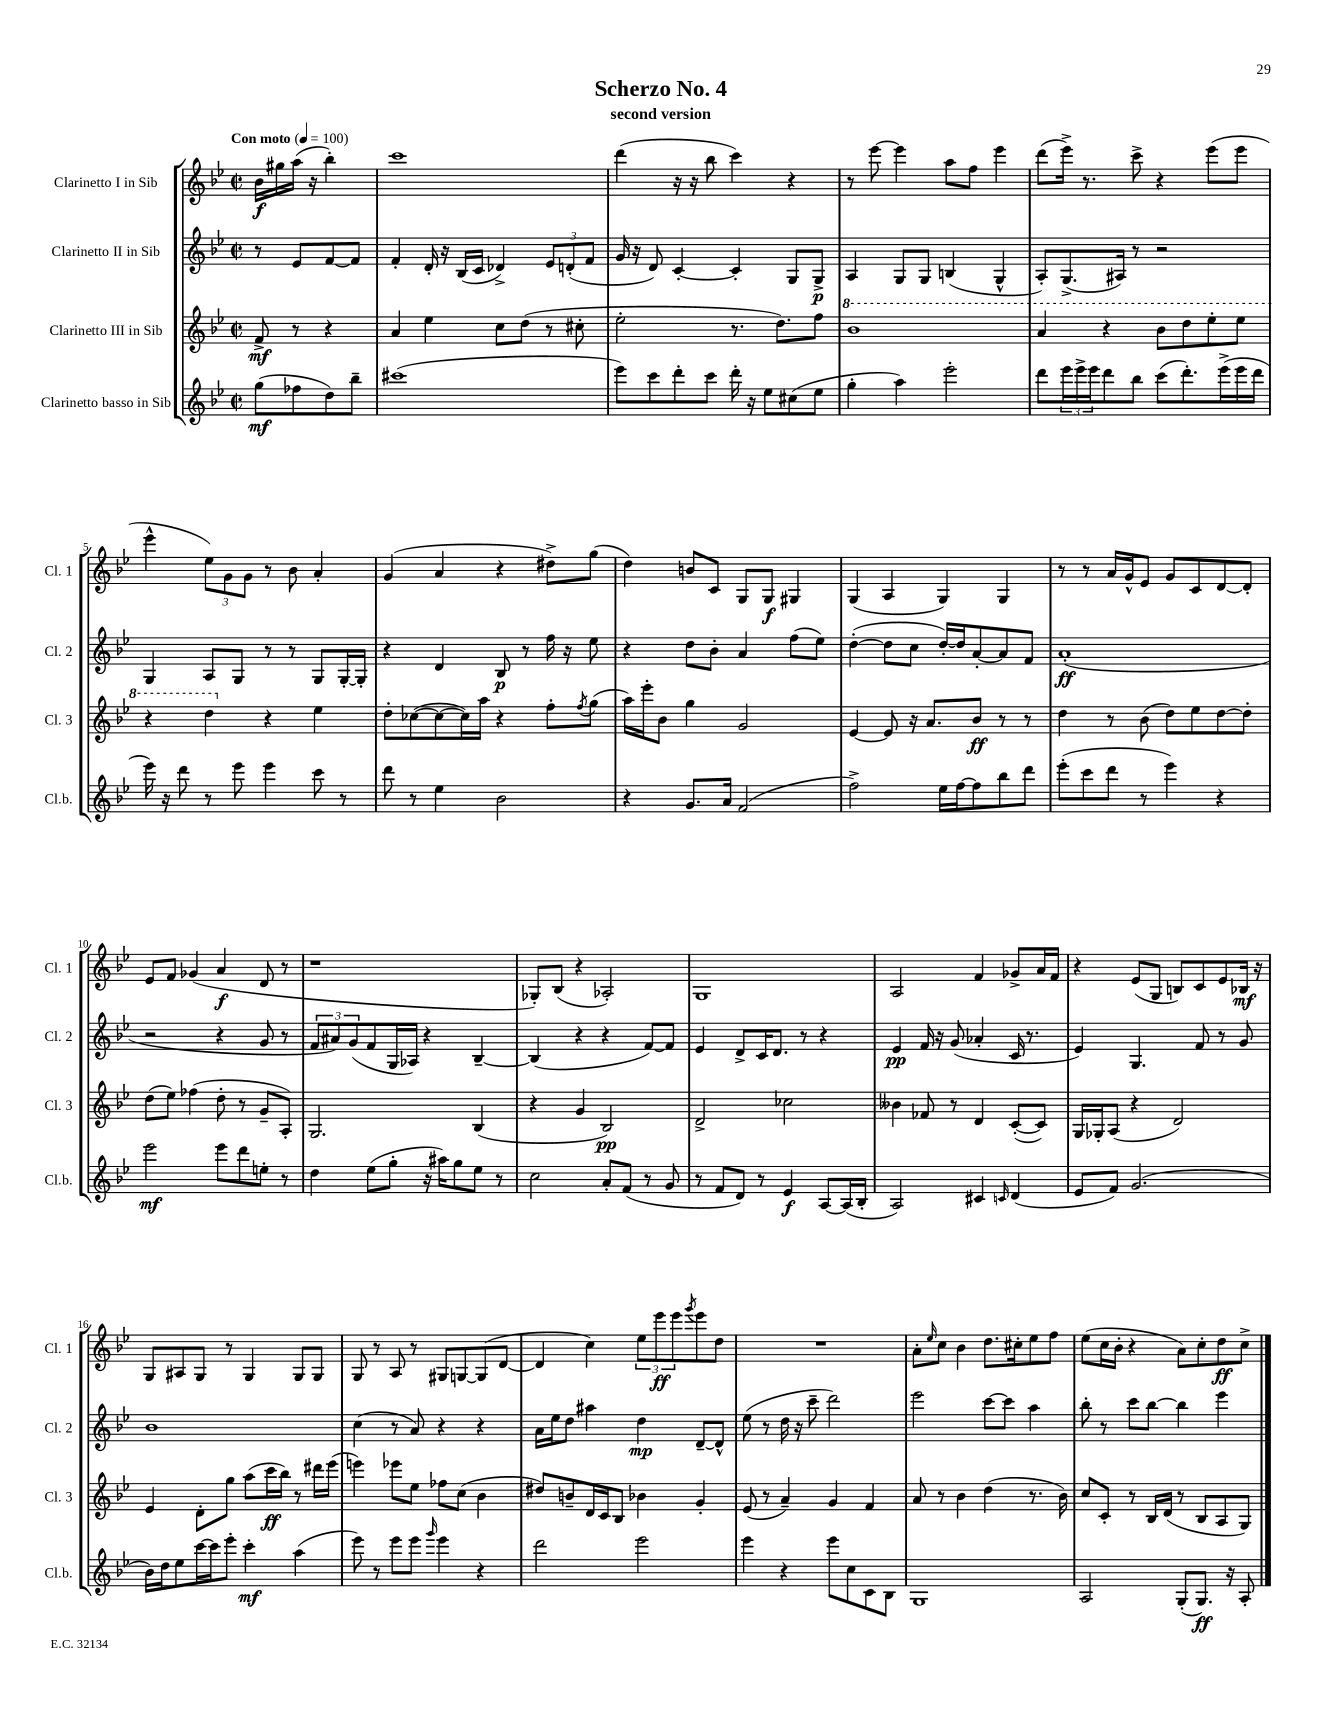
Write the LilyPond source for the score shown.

\header { title = "Scherzo No. 4" subtitle = "second version" }
<<
\new StaffGroup <<
\new Staff = "s0" \with { instrumentName = "Clarinetto I in Sib" shortInstrumentName = "Cl. 1" } {
    \clef treble \key bes \major \defaultTimeSignature \time 2/2 \partial 2 \tempo "Con moto" 4 = 100
    bes'16\f gis''16 a''16( r16 bes''4-.) |
    c'''1 |
    d'''4( r16 r16 bes''8 c'''4) r4 |
    r8 ees'''8~ ees'''4 a''8 f''8 ees'''4 |
    d'''8( ees'''16->) r8. c'''8-> r4 ees'''8( ees'''8 |
    ees'''4-^ \tuplet 3/2 { ees''8) g'8 g'8 } r8 bes'8 a'4-. |
    g'4( a'4 r4 dis''8->) g''8( |
    d''4) b'8 c'8 g8 g8\f gis4 |
    g4( a4 g4) g4 |
    r8 r8 a'16 g'16-^ ees'8 g'8 c'8 d'8~ d'8-. |
    ees'8 f'8 ges'4( a'4\f d'8 r8 |
    r1 |
    ges8-.) bes8( r4 aes2-.) |
    g1 |
    a2 f'4 ges'8-> a'16 f'16 |
    r4 ees'8( g8 b8) c'8 ees'8 bes16\mf r16 |
    g8 ais8 g8 r8 g4 g8 g8 |
    g8 r8 a8 r8 gis8 g8~ g8( d'8~ |
    d'4 c''4) \tuplet 3/2 { ees''8 ees'''8\ff ees'''8 } \acciaccatura { g'''8 } ees'''8 d''8 |
    R1 |
    a'8-. \grace { ees''16 } c''8 bes'4 d''8. cis''16-. ees''8 f''8 |
    ees''8( c''16 bes'16-. r4 a'8) c''8-. d''8\ff c''8-> \bar "|." |
}
\new Staff = "s1" \with { instrumentName = "Clarinetto II in Sib" shortInstrumentName = "Cl. 2" } {
    \clef treble \key bes \major \defaultTimeSignature \time 2/2 \partial 2
    r8 ees'8 f'8~ f'8 |
    f'4-. d'16-. r16 bes16( c'16 des'4->) \tuplet 3/2 { ees'8 d'8-.( f'8 } |
    g'16 r16 d'8) c'4~-. c'4-. g8 g8->\p |
    a4 g8 g8 b4( g4-^ |
    a8-.) g8.->( ais16) r8 r2 |
    g4 a8 g8 r8 r8 g8 g16~-. g16-. |
    r4 d'4 bes8\p r8 f''16 r16 ees''8 |
    r4 d''8 bes'8-. a'4 f''8( ees''8) |
    d''4~-.( d''8 c''8 d''16~-.) d''16 a'8~-. a'8 f'8 |
    a'1-.\ff( |
    r2 r4 g'8 r8 |
    \tuplet 3/2 { f'8 ais'8) g'8( } f'8 g16 aes16) r4 bes4~-- |
    bes4( r4 r4 f'8~) f'8 |
    ees'4 d'8-> c'16 d'8. r8 r4 |
    ees'4\pp f'16 r16 g'8( aes'4-. c'16 r8. |
    ees'4) g4. f'8 r8 g'8 |
    bes'1 |
    c''4( r8 a'8) r4 r4 |
    a'16 ees''16 d''8 ais''4 d''4\mp d'8~-- d'8-^ |
    ees''8( r8 d''16 r16 c'''8-- d'''2) |
    ees'''2 c'''8~ c'''8 a''4 |
    bes''8-. r8 c'''8 bes''8~ bes''4 ees'''4 \bar "|." |
}
\new Staff = "s2" \with { instrumentName = "Clarinetto III in Sib" shortInstrumentName = "Cl. 3" } {
    \clef treble \key bes \major \defaultTimeSignature \time 2/2 \partial 2
    f'8->\mf r8 r4 |
    a'4 ees''4 c''8 d''8( r8 cis''8-. |
    ees''2-. r8. d''8.) f''8 |
    \ottava #1 bes''1 |
    a''4 r4 bes''8 d'''8 ees'''8-. ees'''8 |
    r4 d'''4 \ottava #0 r4 ees''4 |
    d''8-. ces''8~( ces''8~ ces''16) a''16 r4 f''8-. \acciaccatura { f''8 } g''8( |
    a''16) ees'''16-. bes'8 g''4 g'2 |
    ees'4~ ees'8 r16 a'8. bes'8\ff r8 r8 |
    d''4 r8 bes'8( d''8) ees''8 d''8~ d''8-. |
    d''8( ees''8) fes''4( d''8-. r8 g'8-- a8-.) |
    g2. bes4( |
    r4 g'4 bes2\pp) |
    d'2-> ces''2 |
    beses'4 fes'8 r8 d'4 c'8~-.( c'8) |
    g16 ges16-. a8( r4 d'2) |
    ees'4 d'8-. g''8 a''8( c'''16\ff bes''16) r8 dis'''16 ees'''16( |
    e'''4) ees'''8 ees''8 fes''8 c''8( bes'4 |
    dis''8) b'8-- d'16 c'16 bes8 bes'4 g'4-. |
    ees'8( r8 a'4--) g'4 f'4 |
    a'8 r8 bes'4 d''4( r8. bes'16) |
    c''8 c'8-. r8 bes16 d'16( r8 bes8 a8 g8) \bar "|." |
}
\new Staff = "s3" \with { instrumentName = "Clarinetto basso in Sib" shortInstrumentName = "Cl.b." } {
    \clef treble \key bes \major \defaultTimeSignature \time 2/2 \partial 2
    g''8\mf( fes''8 d''8) bes''8-- |
    cis'''1( |
    ees'''8) c'''8 d'''8-. c'''8 d'''16-. r16 ees''8 cis''8( ees''8 |
    g''4-. a''4) ees'''2-. |
    d'''8 \tuplet 3/2 { ees'''16 ees'''16-> ees'''16 } d'''8 bes''8 c'''8( d'''8.-.) ees'''16->( ees'''16 d'''16 |
    ees'''16) r16 d'''8 r8 ees'''8 ees'''4 c'''8 r8 |
    d'''8 r8 ees''4 bes'2 |
    r4 g'8. a'16 f'2( |
    f''2->) ees''16 f''16~ f''8 bes''8 d'''8 |
    ees'''8-.( c'''8 d'''8 r8 ees'''4) r4 |
    ees'''2\mf ees'''8 d'''8 e''8-. r8 |
    d''4 ees''8( g''8-. r16 ais''16) g''8 ees''8 r8 |
    c''2 a'8-. f'8( r8 g'8 |
    r8 f'8 d'8) r8 ees'4\f a8~ a16( bes16-. |
    a2) cis'4 \grace { c'16 } d'4( |
    ees'8 f'8) g'2.( |
    bes'16) d''16 ees''8 c'''16~ c'''16 ees'''8-. c'''4-.\mf a''4( |
    ees'''8) r8 ees'''8 ees'''8 \grace { g'''16 } ees'''4 r4 |
    d'''2 ees'''2 |
    ees'''4 r4 ees'''8 c''8 c'8 bes8 |
    g1 |
    a2 g8-.( g8.\ff) r16 a8-. \bar "|." |
}
>>
>>
